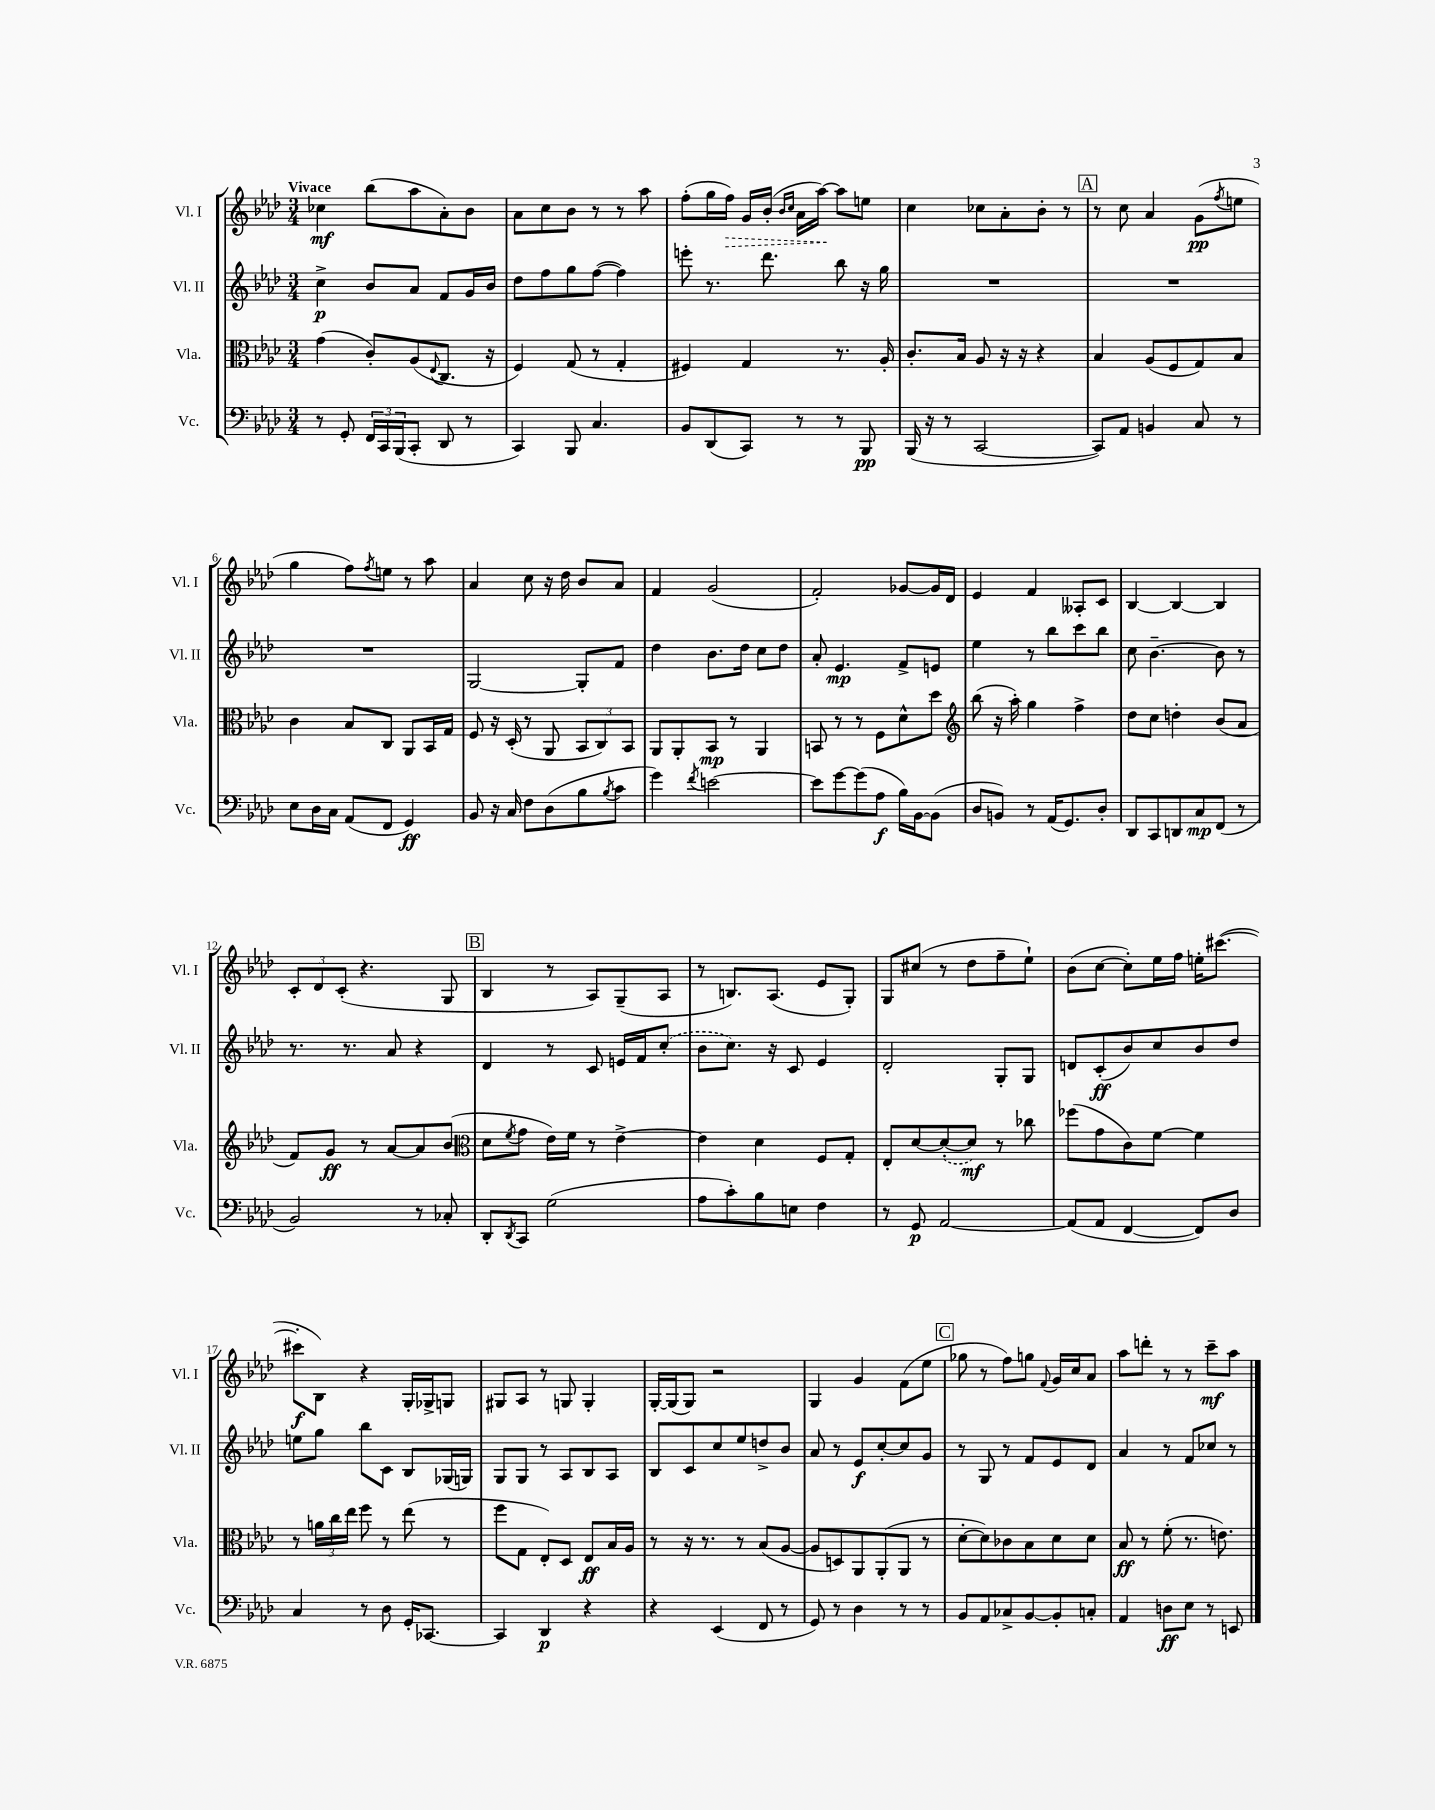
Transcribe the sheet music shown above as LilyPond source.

<<
\new StaffGroup <<
\new Staff = "s0" \with { instrumentName = "Vl. I" shortInstrumentName = "Vl. I" } {
    \clef treble \key aes \major \numericTimeSignature \time 3/4 \tempo "Vivace"
    ces''4\mf bes''8( aes''8 aes'8-.) bes'8 |
    aes'8 c''8 bes'8 r8 r8 aes''8 |
    f''8-.( g''16 \once \override Hairpin.style = #'dashed-line f''16\>) g'16 bes'16-.( \grace { bes'16 c''16 } aes'16 aes''16~\!) aes''8 e''8 |
    c''4 ces''8 aes'8-. bes'8-. r8 |
    \mark \markup { \box "A" } r8 c''8 aes'4 g'8\pp( \acciaccatura { f''8 } e''8 |
    g''4 f''8) \acciaccatura { f''8 } e''8 r8 aes''8 |
    aes'4 c''8 r16 des''16 bes'8 aes'8 |
    f'4 g'2( |
    f'2-.) ges'8~ ges'16 des'16 |
    ees'4 f'4 aeses8-. c'8 |
    bes4~ bes4~ bes4 |
    \tuplet 3/2 { c'8-. des'8 c'8-.( } r4. g8 |
    \mark \markup { \box "B" } bes4 r8 aes8) g8--( aes8 |
    r8 b8.) aes8.( ees'8 g8-.) |
    g8 cis''8( r8 des''8 f''8-- ees''8-!) |
    bes'8( c''8~ c''8-.) ees''16 f''16 e''16-. cis'''8.~( |
    cis'''8-.\f bes8) r4 g16-. ges16-> g8 |
    gis8 aes8 r8 g8 g4-. |
    g16~-. g16( g8) r2 |
    g4 g'4 f'8( ees''8 |
    \mark \markup { \box "C" } ges''8 r8 f''8) g''8 \appoggiatura { f'8 } g'16 c''16 aes'8 |
    aes''8 d'''8-. r8 r8 c'''8--\mf aes''8 \bar "|." |
}
\new Staff = "s1" \with { instrumentName = "Vl. II" shortInstrumentName = "Vl. II" } {
    \clef treble \key aes \major \numericTimeSignature \time 3/4
    c''4->\p bes'8 aes'8 f'8 g'16 bes'16 |
    des''8 f''8 g''8 f''8~( f''4) |
    e'''8-. r8. des'''8. bes''8 r16 g''16 |
    R2. |
    \mark \markup { \box "A" } R2. |
    R2. |
    g2~ g8-. f'8 |
    des''4 bes'8. des''16 c''8 des''8 |
    aes'8-. ees'4.\mp f'8-> e'8 |
    ees''4 r8 bes''8 c'''8 bes''8 |
    c''8 bes'4.~-- bes'8 r8 |
    r8. r8. aes'8 r4 |
    \mark \markup { \box "B" } des'4 r8 c'8 e'16 f'16 \once \slurDashed c''8-.( |
    bes'8 c''8.) r16 c'8 ees'4 |
    des'2-. g8-. g8 |
    d'8 c'8-.\ff( bes'8) c''8 bes'8 des''8 |
    e''8 g''8 bes''8 c'8 bes8 ges16( g16) |
    g8 g8 r8 aes8 bes8 aes8 |
    bes8 c'8 c''8 ees''8 d''8-> bes'8 |
    aes'8 r8 ees'8\f c''8~-. c''8 g'8 |
    \mark \markup { \box "C" } r8 g8 r8 f'8 ees'8 des'8 |
    aes'4 r8 f'8 ces''8 r8 \bar "|." |
}
\new Staff = "s2" \with { instrumentName = "Vla." shortInstrumentName = "Vla." } {
    \clef alto \key aes \major \numericTimeSignature \time 3/4
    g'4( c'8-.) aes8( \appoggiatura { ees8 } c8. r16 |
    f4) g8( r8 g4-. |
    fis4) g4 r8. aes16-. |
    c'8.-. bes16 aes8 r16 r16 r4 |
    \mark \markup { \box "A" } bes4 aes8( f8 g8) bes8 |
    c'4 bes8 c8 aes,8 bes,16 g16 |
    f8 r16 des16-.( r8 aes,8 \tuplet 3/2 { bes,8 c8) bes,8 } |
    aes,8 aes,8-. bes,8\mp r8 aes,4 |
    b,8 r8 r8 f8 des'8-^ des''8 |
    \clef treble bes''8( r16 aes''16-.) g''4 f''4-> |
    des''8 c''8 d''4-. bes'8( aes'8 |
    f'8) g'8\ff r8 aes'8~ aes'8 bes'8( |
    \mark \markup { \box "B" } \clef alto des'8 \acciaccatura { f'8 } g'8 ees'16) f'16 r8 ees'4~-> |
    ees'4 des'4 f8 g8-. |
    ees8-. des'8~ \once \slurDashed des'8~-.( des'8\mf) r8 ces''8 |
    fes''8( g'8 c'8) f'8~ f'4 |
    r8 \tuplet 3/2 { a'16 c''16 ees''16 } f''8 r8 ees''8( r8 |
    f''8 g8 ees8-.) des8 ees8\ff bes16 aes16 |
    r8 r16 r8. r8 bes8( aes8~ |
    aes8 d8) aes,8 aes,8-.( aes,8 r8 |
    \mark \markup { \box "C" } des'8~-. des'8) ces'8 bes8 des'8 des'8 |
    bes8\ff r8 f'8-.( r8. e'8.) \bar "|." |
}
\new Staff = "s3" \with { instrumentName = "Vc." shortInstrumentName = "Vc." } {
    \clef bass \key aes \major \numericTimeSignature \time 3/4
    r8 g,8-. \tuplet 3/2 { f,16 c,16 bes,,16( } c,8-. des,8 r8 |
    c,4) bes,,8 c4. |
    bes,8 des,8( c,8) r8 r8 bes,,8\pp |
    bes,,16( r16 r8 c,2~ |
    \mark \markup { \box "A" } c,8) aes,8 b,4 c8 r8 |
    ees8 des16 c16 aes,8( f,8 g,4\ff) |
    bes,8 r16 c16 f8 des8( bes8 \acciaccatura { bes8 } c'8 |
    g'4) \acciaccatura { f'8 } e'2~ |
    e'8 g'8~ g'8( aes8\f bes16) bes,16~ bes,8( |
    des8 b,8) r8 aes,16( g,8.) des8-. |
    des,8 c,8 d,8 c8\mp f,8( r8 |
    bes,2) r8 ces8-. |
    \mark \markup { \box "B" } des,8-. \acciaccatura { des,8 } c,8 g2( |
    aes8 c'8-.) bes8 e8 f4 |
    r8 g,8\p aes,2~ |
    aes,8( aes,8 f,4~ f,8) des8 |
    c4 r8 des8 g,16-. ces,8.~ |
    ces,4 des,4\p r4 |
    r4 ees,4( f,8 r8 |
    g,8) r8 des4 r8 r8 |
    \mark \markup { \box "C" } bes,8 aes,8 ces8-> bes,8~ bes,8-. c8-. |
    aes,4 d8\ff ees8 r8 e,8 \bar "|." |
}
>>
>>
